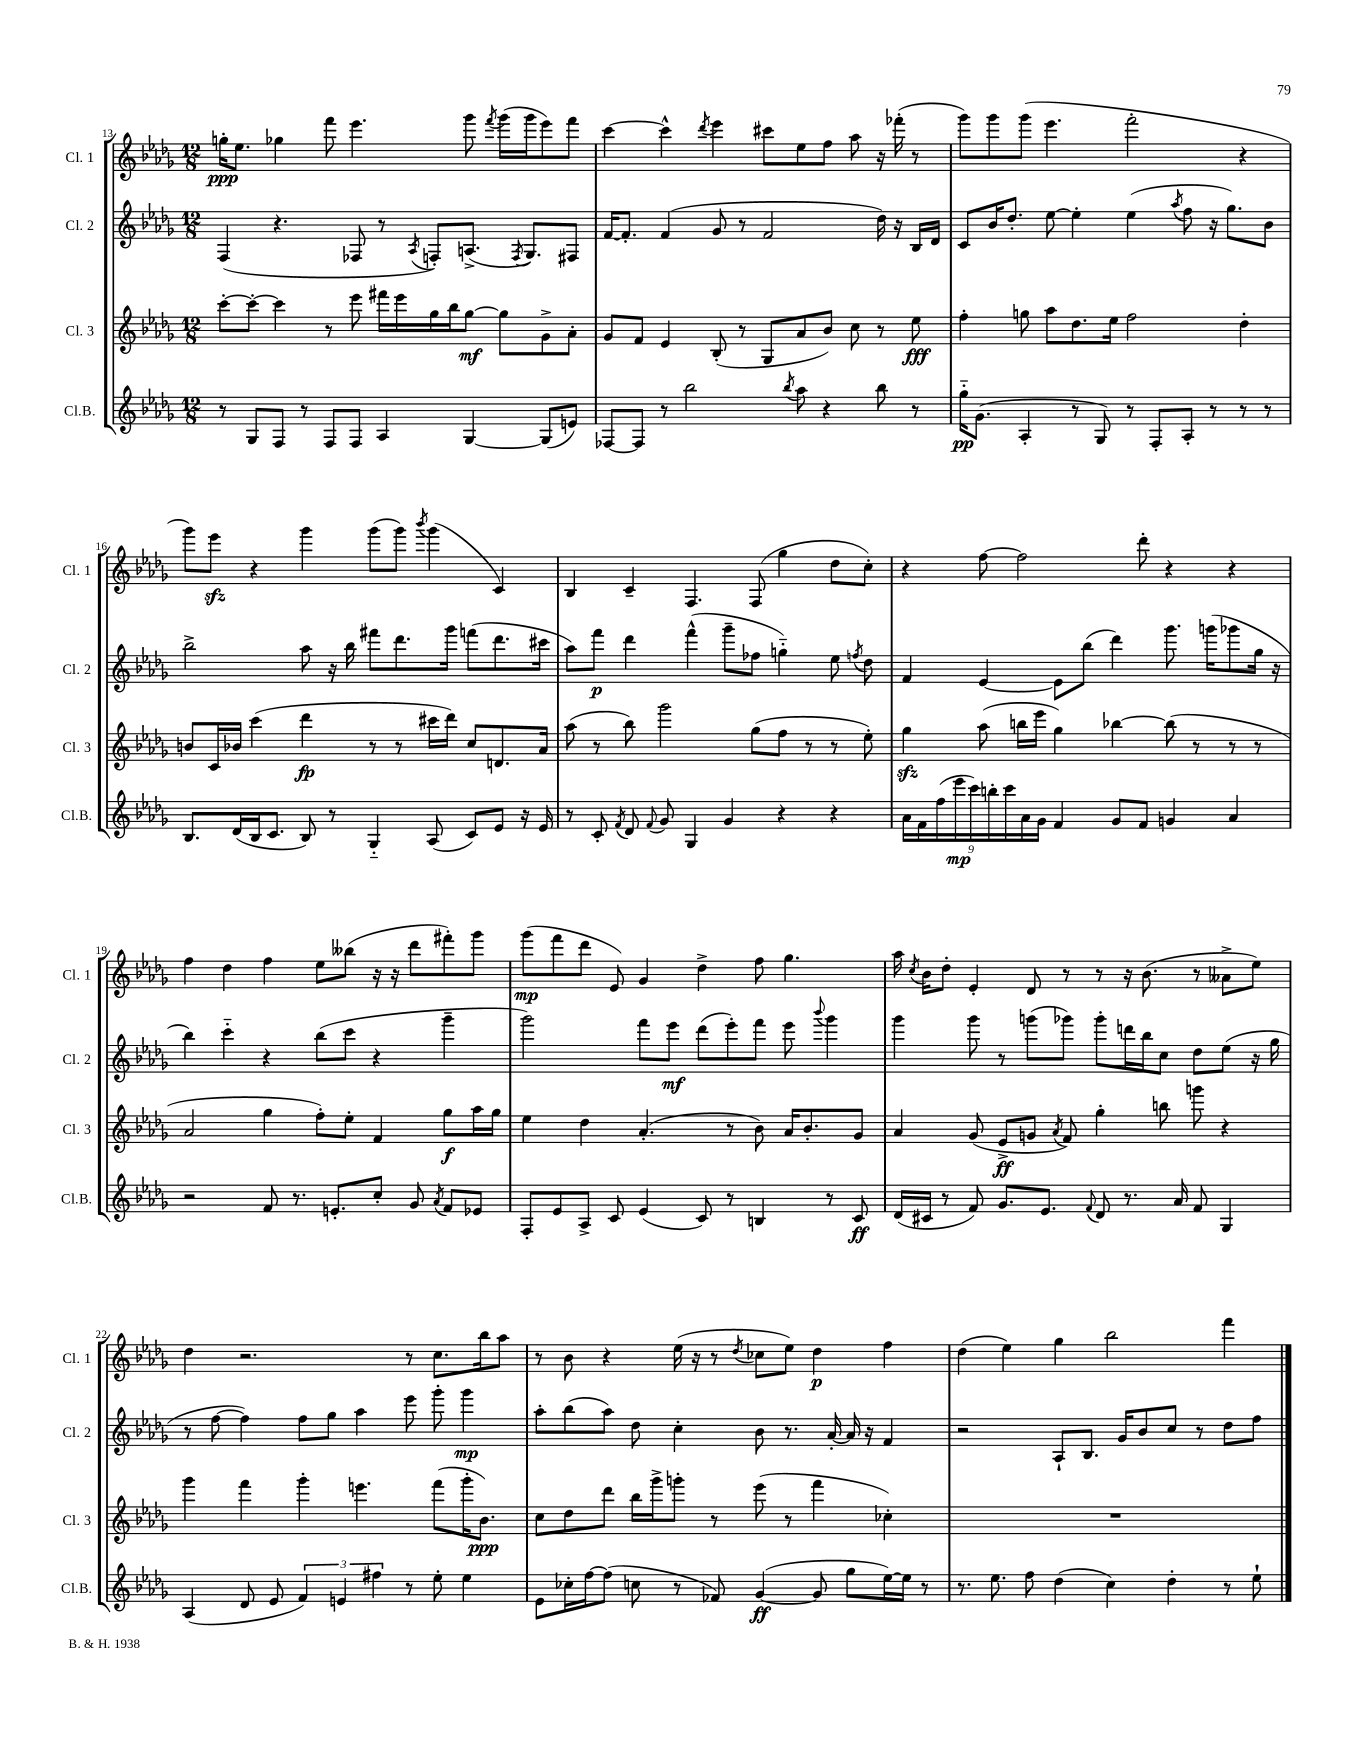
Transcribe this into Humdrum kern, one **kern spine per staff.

**kern	**dynam	**kern	**dynam	**kern	**dynam	**kern	**dynam
*part4	*part4	*part3	*part3	*part2	*part2	*part1	*part1
*staff4	*staff4	*staff3	*staff3	*staff2	*staff2	*staff1	*staff1
*I"Cl.B.	*	*I"Cl. 3	*	*I"Cl. 2	*	*I"Cl. 1	*
*I'Cl.B.	*	*I'Cl. 3	*	*I'Cl. 2	*	*I'Cl. 1	*
*clefG2	*	*clefG2	*	*clefG2	*	*clefG2	*
*k[b-e-a-d-g-]	*	*k[b-e-a-d-g-]	*	*k[b-e-a-d-g-]	*	*k[b-e-a-d-g-]	*
*M12/8	*	*M12/8	*	*M12/8	*	*M12/8	*
=13	=13	=13	=13	=13	=13	=13	=13
8r	.	[8ccc'\L	.	(4F/	.	16ggn'\KL	ppp
.	.	.	.	.	.	8.ee-\J	.
8G-/L	.	8ccc'\J_	.	.	.	.	.
8F/J	.	4ccc\]	.	4.r	.	4gg-X\	.
8r	.	.	.	.	.	.	.
8F/L	.	8r	.	.	.	8fff\	.
8F/J	.	8eee-\	.	8F-X/	.	4.eee-\	.
4A-/	.	16fff#X\LL	.	8r	.	.	.
.	.	16eee-\	.	.	.	.	.
.	.	.	.	8qA-/	.	.	.
.	.	16gg-\	.	8Fn'/L)	.	.	.
.	.	16bb-\J	.	.	.	.	.
[4G-/	.	[8gg-\J	mf	(8.An^/J	.	8ggg-\	.
.	.	.	.	.	.	8qfff/	.
.	.	8gg-\L]	.	.	.	(16ggg-\LL	.
.	.	.	.	8qF/	.	.	.
.	.	.	.	8.G-/L)	.	16ggg-\J	.
(8G-/L]	.	8g-^\	.	.	.	8eee-\)	.
8en/J)	.	8a-'\J	.	8F#X/J	.	8fff\J	.
=14	=14	=14	=14	=14	=14	=14	=14
[8F-X/L	.	8g-/L	.	[16f/KL	.	[4ccc\	.
.	.	.	.	8.f'/J]	.	.	.
8F-/J]	.	8f/J	.	.	.	.	.
8r	.	4e-/	.	(4f/	.	4ccc^^\]	.
2bb-\	.	.	.	.	.	.	.
.	.	.	.	.	.	8qddd-/	.
.	.	(8B-'/	.	8g-/	.	4eee-\	.
.	.	8r	.	8r	.	.	.
.	.	8G-/L	.	2f/	.	8ccc#X\L	.
8qbb-/	.	.	.	.	.	.	.
8aa-\	.	8a-/	.	.	.	8ee-\	.
4r	.	8b-/J)	.	.	.	8ff\J	.
.	.	8cc\	.	.	.	8aa-\	.
8bb-\	.	8r	.	16dd-\)	.	16r	.
.	.	.	.	16r	.	(16fff-X'\	.
8r	.	8ee-\	fff	16B-/LL	.	8r	.
.	.	.	.	16d-/JJ	.	.	.
=15	=15	=15	=15	=15	=15	=15	=15
16gg-\KL	pp	4ff'\	.	8c/L	.	8ggg-\L)	.
(8.g-\J	.	.	.	.	.	.	.
.	.	.	.	16b-/K	.	8ggg-\	.
.	.	.	.	8.dd-'/J	.	.	.
4A-'/	.	8ggn\	.	.	.	(8ggg-\J	.
.	.	8aa-\L	.	[8ee-\	.	4.eee-\	.
8r	.	8.dd-\	.	4ee-'\]	.	.	.
8G-/)	.	.	.	.	.	.	.
.	.	16ee-\Jk	.	.	.	.	.
8r	.	2ff\	.	(4ee-\	.	2fff'\	.
8F'/L	.	.	.	.	.	.	.
.	.	.	.	8qaa-/	.	.	.
8A-'/J	.	.	.	8ff\	.	.	.
8r	.	.	.	16r	.	.	.
.	.	.	.	8.gg-\L)	.	.	.
8r	.	4dd-'\	.	.	.	4r	.
8r	.	.	.	8b-\J	.	.	.
!!LO:LB:g=z
=16	=16	=16	=16	=16	=16	=16	=16
8.B-/L	.	8bn/L	.	2bb-^\	.	8ggg-\L)	.
.	.	16c/L	.	.	.	8eee-zz\J	.
(16d-/L	.	16b-X/JJ	.	.	.	.	.
16B-/J	.	(4ccc\	.	.	.	4r	.
8.c/J	.	.	.	.	.	.	.
8B-/)	.	4ddd-\	fp	8aa-\	.	4ggg-\	.
8r	.	.	.	16r	.	.	.
.	.	.	.	16bb-\	.	.	.
4G-/	.	8r	.	8fff#X\L	.	(8ggg-\L	.
.	.	8r	.	8.ddd-\	.	8ggg-\J)	.
.	.	.	.	.	.	8qbbb-/	.
(8A-/	.	16ccc#X\LL	.	.	.	(4ggg-\	.
.	.	16ddd-\JJ)	.	16ggg-\Jk	.	.	.
8c/L)	.	8cc/L	.	(8fffn\L	.	.	.
8e-/J	.	8.dn/	.	8.ddd-\	.	4c/)	.
16r	.	.	.	.	.	.	.
16e-/	.	16a-/Jk	.	16ccc#X\Jk	.	.	.
=17	=17	=17	=17	=17	=17	=17	=17
8r	.	(8aa-\	.	8aa-\L)	.	4B-/	.
8c'/	.	8r	.	8fff\J	p	.	.
8qf/	.	.	.	.	.	.	.
8d-/	.	8bb-\)	.	4ddd-\	.	4c~/	.
8qqf/	.	.	.	.	.	.	.
8g-/	.	2ggg-\	.	.	.	.	.
4G-/	.	.	.	(4fff^^\	.	4.F/	.
4g-/	.	.	.	8ggg-~\L	.	.	.
.	.	(8gg-\L	.	8ff-X\J	.	(8F/	.
4r	.	8ff\J	.	4ggn\)	.	4gg-\	.
.	.	8r	.	.	.	.	.
4r	.	8r	.	8ee-\	.	8dd-\L	.
.	.	.	.	8qffn/	.	.	.
.	.	8ee-'\)	.	8dd-\	.	8cc'\J)	.
=18	=18	=18	=18	=18	=18	=18	=18
18a-\LL	.	4gg-zz\	.	4f/	.	4r	.
18f\	.	.	.	.	.	.	.
(18ff\	.	.	.	.	.	.	.
18eee-\	mp	.	.	.	.	.	.
18ccc\)	.	.	.	.	.	.	.
.	.	(8aa-\	.	[4e-/	.	[8ff\	.
18bbn'\	.	.	.	.	.	.	.
18ccc\	.	.	.	.	.	.	.
.	.	16bbn\LL	.	.	.	2ff\]	.
18a-\	.	.	.	.	.	.	.
.	.	16eee-\JJ	.	.	.	.	.
18g-\JJ	.	.	.	.	.	.	.
4f/	.	4gg-\)	.	8e-\L]	.	.	.
.	.	.	.	(8bb-\J	.	.	.
8g-/L	.	[4bb-X\	.	4ddd-\)	.	.	.
8f/J	.	.	.	.	.	8ddd-'\	.
4gn/	.	(8bb-\]	.	8.ggg-\	.	4r	.
.	.	8r	.	.	.	.	.
.	.	.	.	(16gggn\KL	.	.	.
4a-/	.	8r	.	8ggg-X\	.	4r	.
.	.	8r	.	16gg-\Jk	.	.	.
.	.	.	.	16r	.	.	.
!!LO:LB:g=z
=19	=19	=19	=19	=19	=19	=19	=19
2r	.	2a-/	.	4bb-\)	.	4ff\	.
.	.	.	.	4ccc\	.	4dd-\	.
8f/	.	4gg-\	.	4r	.	4ff\	.
8.r	.	.	.	.	.	.	.
.	.	8ff'\L)	.	(8bb-\L	.	8ee-\L	.
8.en'/L	.	.	.	.	.	.	.
.	.	8ee-'\J	.	8ccc\J	.	(8bb--X\J	.
8cc'/J	.	4f/	.	4r	.	16r	.
.	.	.	.	.	.	16r	.
8g-/	.	.	.	.	.	8ddd-\L	.
8qa-/	.	.	.	.	.	.	.
8f/L	.	8gg-\L	f	4ggg-~\	.	8fff#X'\)	.
8e-X/J	.	16aa-\L	.	.	.	8ggg-\J	.
.	.	16gg-\JJ	.	.	.	.	.
=20	=20	=20	=20	=20	=20	=20	=20
8F'/L	.	4ee-\	.	2ggg-\)	.	(8ggg-\L	mp
8e-/	.	.	.	.	.	8fff\	.
8A-^/J	.	4dd-\	.	.	.	8ddd-\J	.
8c/	.	.	.	.	.	8e-/)	.
(4e-/	.	(4.a-'/	.	8fff\L	.	4g-/	.
.	.	.	.	8eee-\J	mf	.	.
8c/)	.	.	.	(8ddd-\L	.	4dd-^\	.
8r	.	8r	.	8eee-'\)	.	.	.
4Bn/	.	8b-\)	.	8fff\J	.	8ff\	.
.	.	16a-/KL	.	8eee-\	.	4.gg-\	.
.	.	8.b-'/	.	.	.	.	.
.	.	.	.	8qqbbb-/	.	.	.
8r	.	.	.	4ggg-\	.	.	.
8c/	ff	8g-/J	.	.	.	.	.
=21	=21	=21	=21	=21	=21	=21	=21
(16d-/LL	.	4a-/	.	4ggg-\	.	16aa-\	.
.	.	.	.	.	.	8qcc/	.
16c#X/JJ	.	.	.	.	.	16b-\KL	.
8r	.	.	.	.	.	8dd-'\J	.
8f/)	.	(8g-/	.	8ggg-\	.	4e-'/	.
8.g-/L	.	8e-^/L	ff	8r	.	.	.
.	.	8gn/J	.	(8gggn\L	.	8d-/	.
8.e-/J	.	.	.	.	.	.	.
.	.	8qa-/	.	.	.	.	.
.	.	8f/)	.	8ggg-X\J)	.	8r	.
8qqf/	.	.	.	.	.	.	.
8d-/	.	4gg-'\	.	8ggg-'\L	.	8r	.
8.r	.	.	.	16dddn\L	.	16r	.
.	.	.	.	16bb-\J	.	(8.b-\	.
.	.	8bbn\	.	8cc\J	.	.	.
16a-/	.	.	.	.	.	.	.
8f/	.	8gggn\	.	8dd-\L	.	8r	.
4G-/	.	4r	.	(8ee-\J	.	8a--X^\L	.
.	.	.	.	16r	.	8ee-\J)	.
.	.	.	.	16gg-\	.	.	.
!!LO:LB:g=z
=22	=22	=22	=22	=22	=22	=22	=22
(4A-/	.	4ggg-\	.	8r	.	4dd-\	.
.	.	.	.	[8ff\	.	.	.
8d-/	.	4fff\	.	4ff\])	.	2.r	.
8e-/	.	.	.	.	.	.	.
6f/)	.	4ggg-'\	.	8ff\L	.	.	.
.	.	.	.	8gg-\J	.	.	.
6en/	.	.	.	.	.	.	.
.	.	4.eeen\	.	4aa-\	.	.	.
6ff#X\	.	.	.	.	.	.	.
8r	.	.	.	8eee-\	.	8r	.
8ee-'\	.	(8fff\L	.	8ggg-'\	.	8.cc\L	.
4ee-\	.	16ggg-'\K	.	4ggg-\	mp	.	.
.	.	8.b-\J)	ppp	.	.	16bb-\k	.
.	.	.	.	.	.	8aa-\J	.
=23	=23	=23	=23	=23	=23	=23	=23
8e-\L	.	8cc\L	.	8aa-'\L	.	8r	.
16cc-X'\L	.	8dd-\	.	(8bb-\	.	8b-\	.
[16ff\J	.	.	.	.	.	.	.
(8ff\J]	.	8ddd-\J	.	8aa-\J)	.	4r	.
8ccn\	.	16bb-\LL	.	8dd-\	.	.	.
.	.	16ggg-^\J	.	.	.	.	.
8r	.	8gggn'\J	.	4cc'\	.	(16ee-\	.
.	.	.	.	.	.	16r	.
8f-X/)	.	8r	.	.	.	8r	.
.	.	.	.	.	.	8qdd-/	.
([4g-/	ff	(8eee-\	.	8b-\	.	8cc-X\L	.
.	.	8r	.	8.r	.	8ee-\J)	.
8g-/]	.	4fff\	.	.	.	4dd-\	p
.	.	.	.	[16a-'/	.	.	.
8gg-\L	.	.	.	16a-/]	.	.	.
.	.	.	.	16r	.	.	.
[16ee-\L)	.	4cc-X'\)	.	4f/	.	4ff\	.
16ee-\JJ]	.	.	.	.	.	.	.
8r	.	.	.	.	.	.	.
=24	=24	=24	=24	=24	=24	=24	=24
8.r	.	1.r	.	2r	.	(4dd-\	.
8.ee-\	.	.	.	.	.	.	.
.	.	.	.	.	.	4ee-\)	.
8ff\	.	.	.	.	.	.	.
(4dd-\	.	.	.	8A-`/L	.	4gg-\	.
.	.	.	.	8.B-/J	.	.	.
4cc\)	.	.	.	.	.	2bb-\	.
.	.	.	.	16g-/KL	.	.	.
.	.	.	.	8b-/	.	.	.
4dd-'\	.	.	.	8cc/J	.	.	.
.	.	.	.	8r	.	.	.
8r	.	.	.	8dd-\L	.	4fff\	.
8ee-`\	.	.	.	8ff\J	.	.	.
==	==	==	==	==	==	==	==
*-	*-	*-	*-	*-	*-	*-	*-
